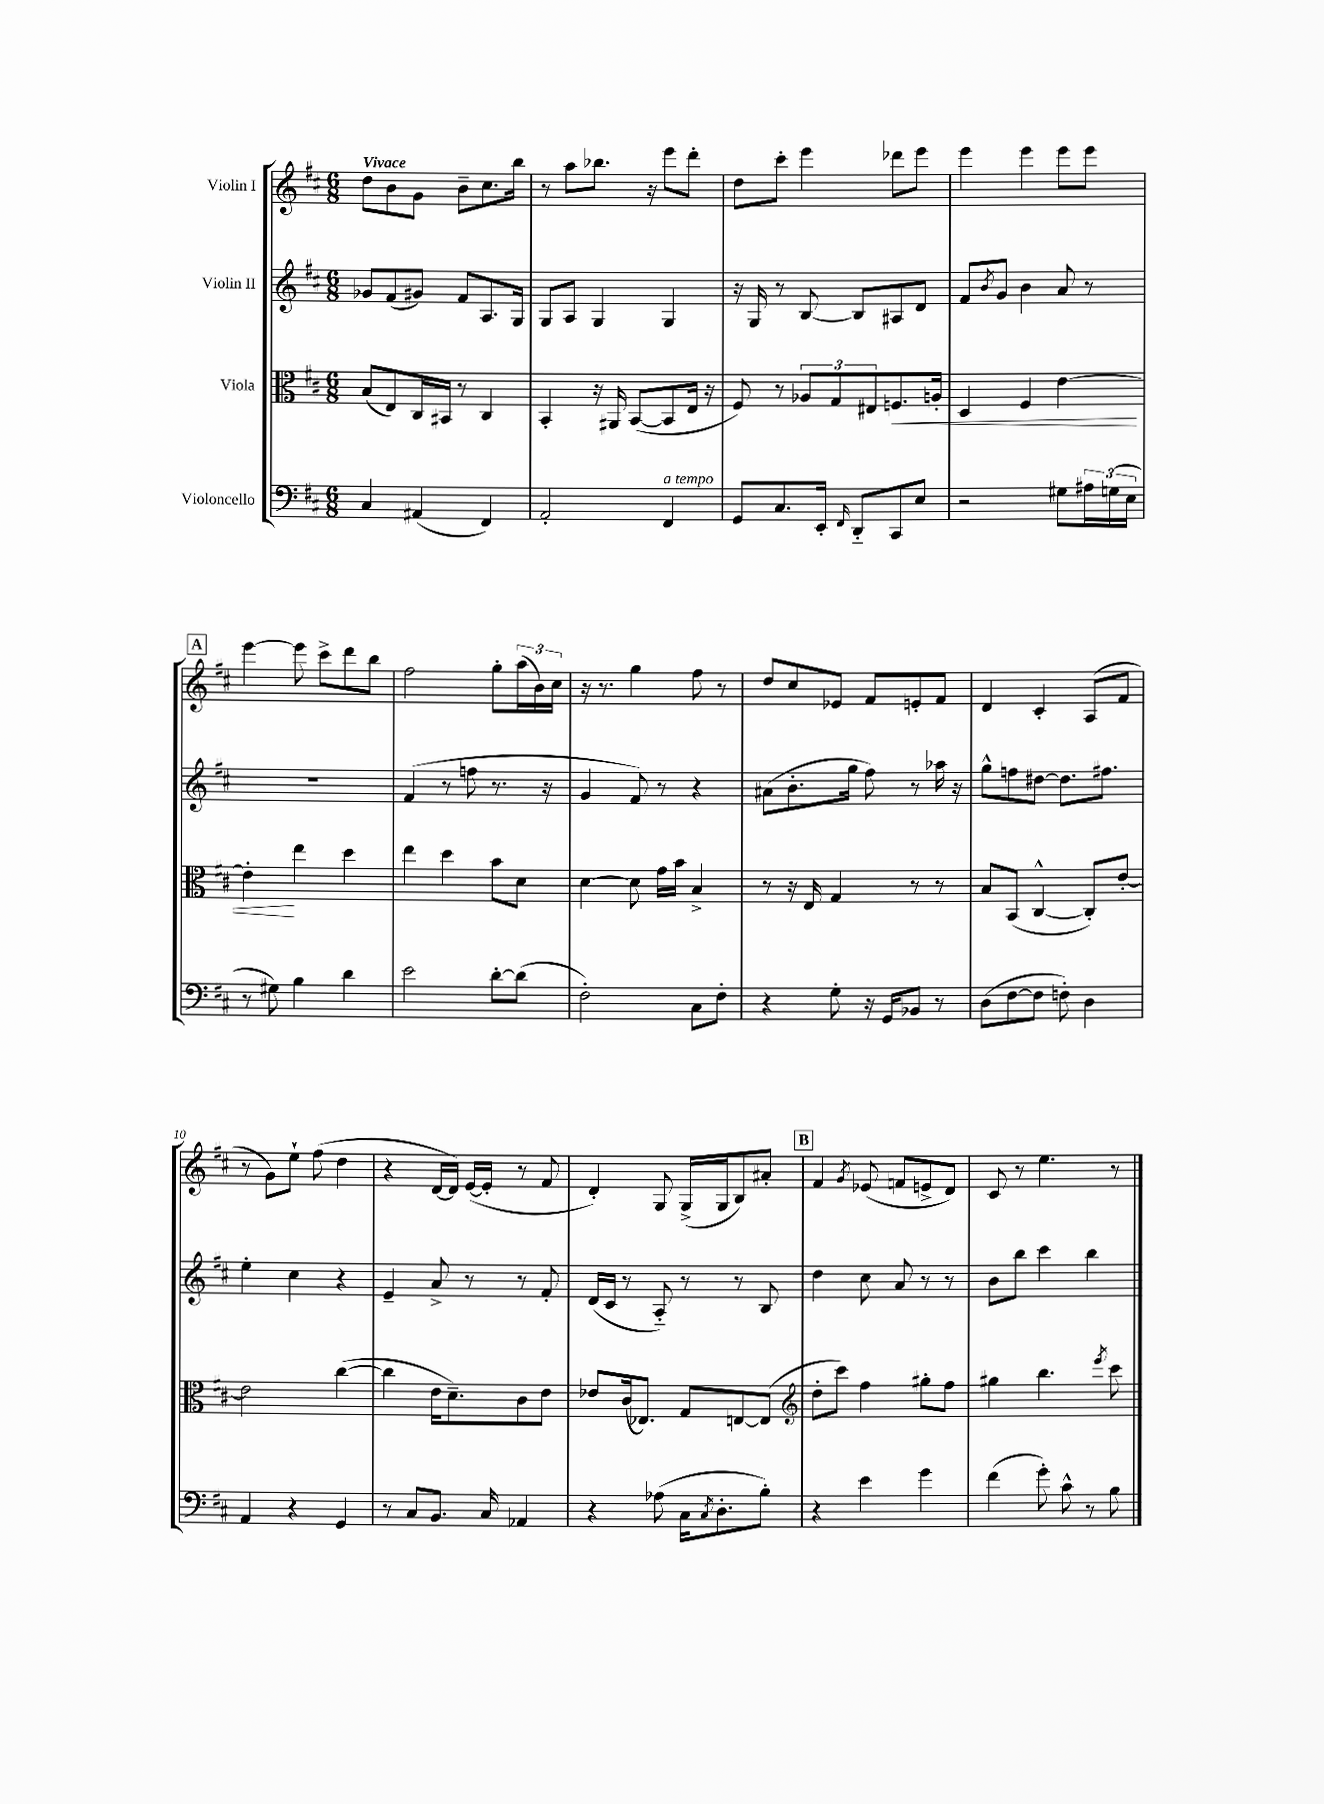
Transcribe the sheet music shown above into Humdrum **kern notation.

**kern	**kern	**kern	**kern
*staff4	*staff3	*staff2	*staff1
*clefF4	*clefC3	*clefG2	*clefG2
*k[f#c#]	*k[f#c#]	*k[f#c#]	*k[f#c#]
*M6/8	*M6/8	*M6/8	*M6/8
4C#/	(8B/L	8g-/L	8dd\L
.	8E/)	(8f#/	8b\
(4AA#/	16C#/L	8g#/J)	8g\J
.	16BB#/JJ	.	.
.	8r	8f#/L	8b~\L
4FF#/)	4C#/	8.A/	8.cc#\
.	.	16G/Jk	16bb\Jk
=	=	=	=
2AA'/	4BB'/	8G/L	8r
.	.	8A/J	8aa\L
.	16r	4G/	8.bb-\J
.	16AA#/	.	.
.	([8BB/L	.	.
.	.	.	16r
4FF#/	8BB/]	4G/	8eee\L
.	16E/Jk	.	8ddd'\J
.	16r	.	.
=	=	=	=
8GG/L	8F#/)	16r	8dd\L
.	.	16G/	.
8.C#/	8r	8r	8ccc#'\J
.	12A-/L	[8B/	4eee\
16EE'/Jk	.	.	.
.	12G/	.	.
16qqFF#/	.	.	.
8DD'~/L	.	8B/]L	.
.	12E#/	.	.
8CC#/	8.F/	8A#/	8ddd-\L
8E/J	.	8d/J	8eee\J
.	16A'/Jk	.	.
=	=	=	=
2r	4D/	8f#/L	4eee\
.	.	8qb/	.
.	.	8g/J	.
.	4F#/	4b\	4eee\
8G#\L	[4e\	8a/	8eee\L
24A#\L	.	8r	8eee\J
(24G\	.	.	.
24E\JJ	.	.	.
=	=	=	=
8r	4e'\]	2.r	[4eee\
8G#\)	.	.	.
4B\	4ee\	.	8eee\]
.	.	.	8ccc#^\L
4d\	4dd\	.	8ddd\
.	.	.	8bb\J
=	=	=	=
2e\	4ee\	(4f#/	2ff#\
.	4dd\	8r	.
.	.	8ff\	.
[8d'\L	8b\L	8.r	8gg'\L
(8d\]J	8d\J	.	(24aa\L
.	.	.	24b\)
.	.	16r	.
.	.	.	24cc#\JJ
=	=	=	=
2F#'\)	[4d\	4g/	16r
.	.	.	8.r
.	8d\]	8f#/)	4gg\
.	16g\LL	8r	.
.	16b\JJ	.	.
8C#\L	4B^/	4r	8ff#\
8F#'\J	.	.	8r
=	=	=	=
4r	8r	(8a#\L	8dd/L
.	16r	8.b'\	8cc#/
.	16E/	.	.
8G'\	4G/	.	8e-/J
.	.	16gg\Jk	.
16r	.	8ff#\)	8f#/L
16GG/LK	.	.	.
8BB-/J	8r	8r	8e'/
8r	8r	16aa-\	8f#/J
.	.	16r	.
=	=	=	=
(8D\L	8B/L	8gg^^\L	4d/
[8F#\	(8BB/J	8ff\	.
8F#\]J	[4C#^^/	[8dd#\J	4c#'/
8F'\)	.	8.dd#\]L	.
4D\	8C#'/]L)	.	(8A/L
.	.	8.ff#\J	.
.	[8e'/J	.	8f#/J
=	=	=	=
4AA/	2e\]	4ee'\	8r
.	.	.	8g\L)
4r	.	4cc#\	8ee`\J
.	.	.	(8ff#\
4GG/	([4cc#\	4r	4dd\
=	=	=	=
8r	4cc#\]	4e~/	4r
8C#/L	.	.	.
8.BB/J	16e\LK	8a^/	[16d/LL
.	8.d~\)	.	16d/]JJ)
.	.	8r	([16e/LL
16C#/	.	.	16e'/]JJ
4AA-/	8c#\	8r	8r
.	8e\J	8f#'/	8f#/
=	=	=	=
4r	8e-/L	(16d/LL	4d'/)
.	.	16c#/JJ	.
.	(16c#/k	8r	.
.	8.E-/J)	.	.
(8A-\	.	8A'~/)	8G/
16C#\LK	8G/L	8r	(16G^/LL
8qC#/	.	.	.
8.D'\	.	.	16G/J
.	[8E/	8r	8B/)
8B'\J)	(8E/]J	8B/	8a#'/J
=	=	=	=
*	*clefG2	*	*
4r	8dd'\L	4dd\	4f#/
.	8ccc#\J)	.	.
.	.	.	8qg/
4e\	4ff#\	8cc#\	(8e-/
.	.	8a/	8f/L
4g\	8gg#'\L	8r	8e^/
.	8ff#\J	8r	8d/J)
=	=	=	=
(4f#\	4gg#\	8b\L	8c#/
.	.	8bb\J	8r
8g'\)	4.bb\	4ccc#\	4.ee\
8c#^^\	.	.	.
8r	.	4bb\	.
.	8qeee/	.	.
8B\	8ccc#\	.	8r
==	==	==	==
*-	*-	*-	*-
